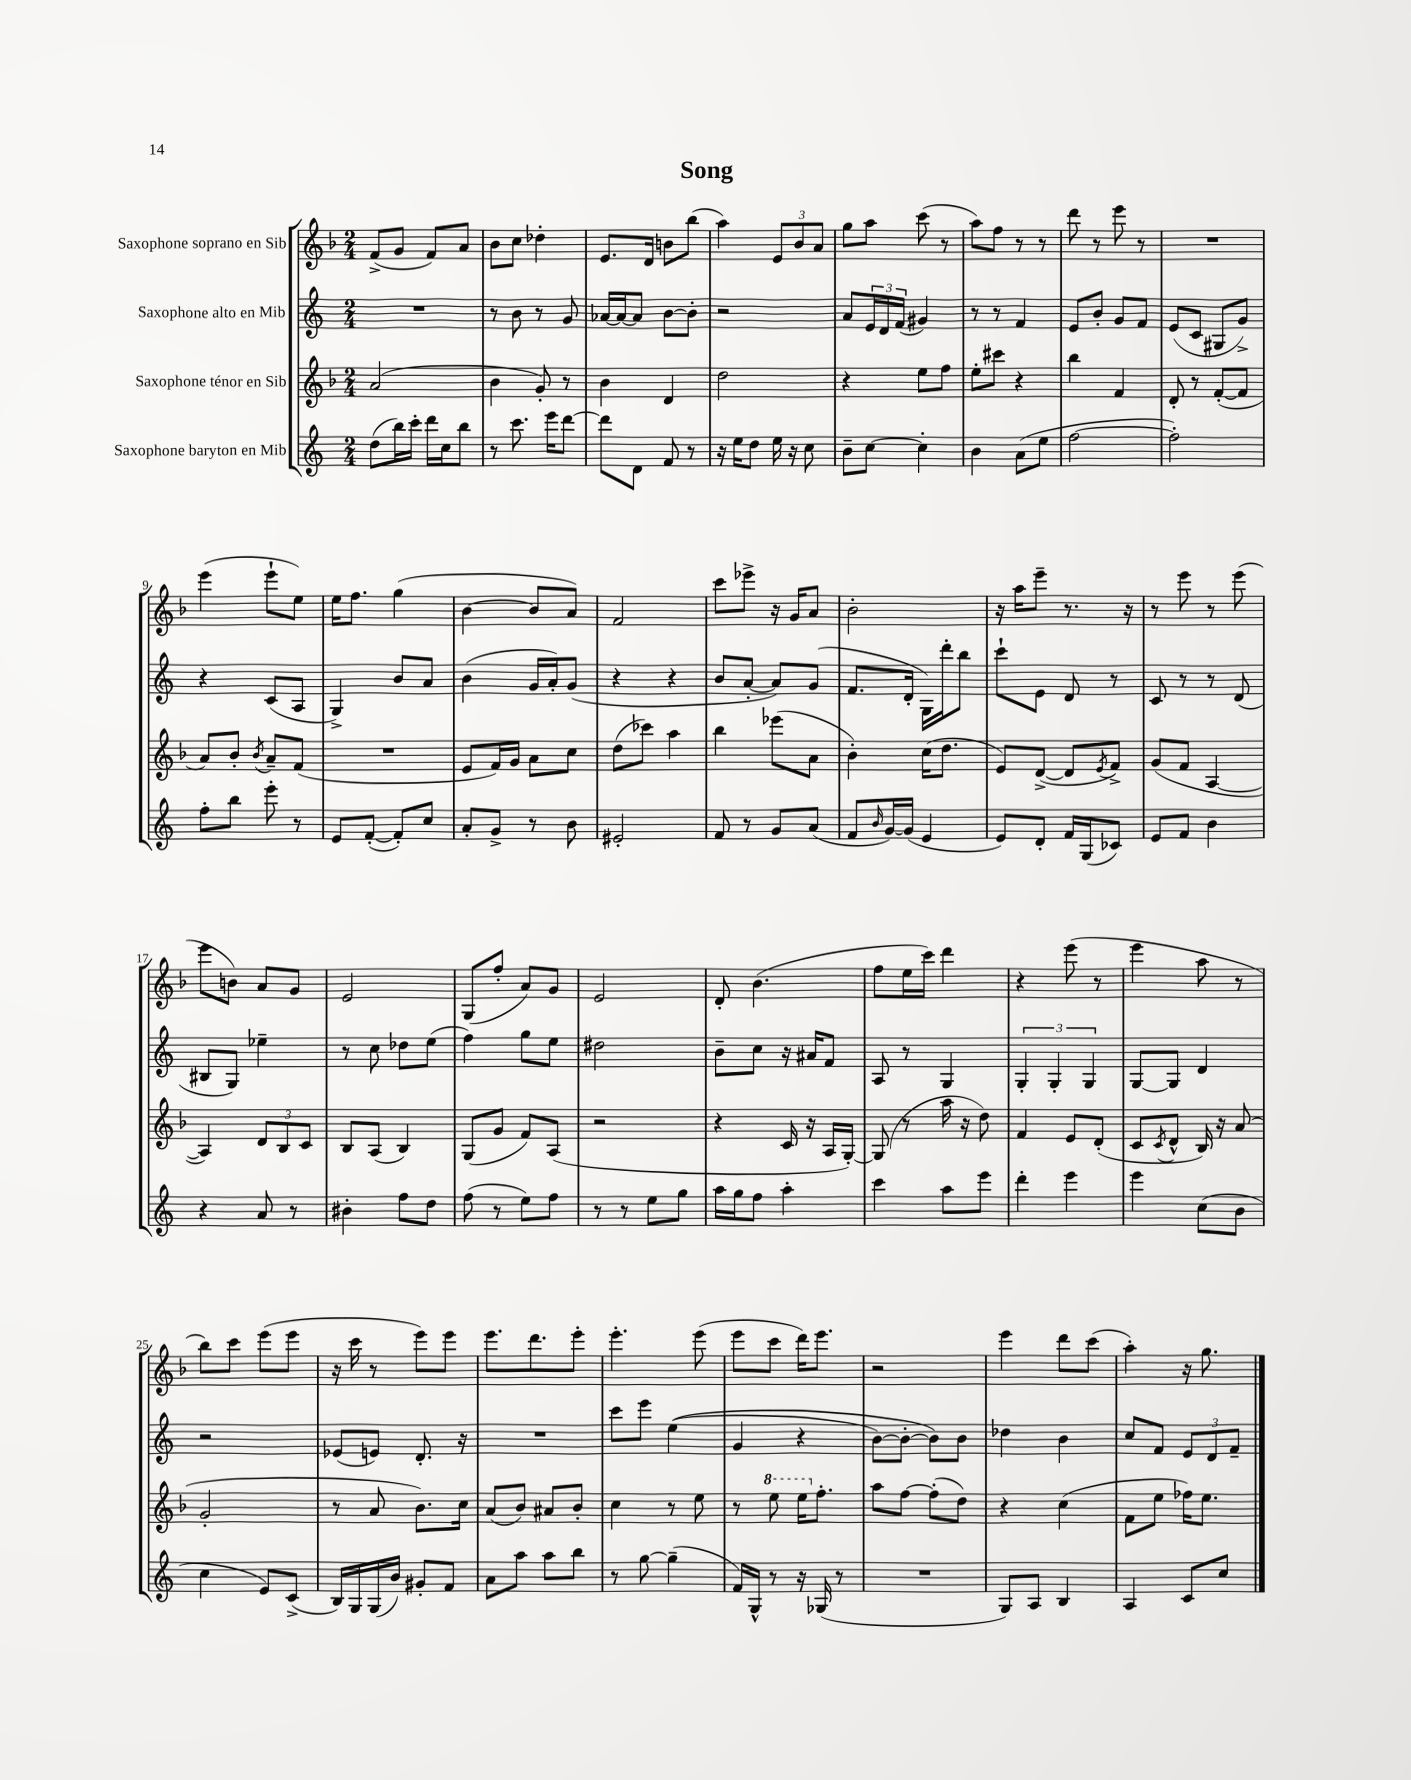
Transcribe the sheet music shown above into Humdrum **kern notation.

**kern	**kern	**kern	**kern
*staff4	*staff3	*staff2	*staff1
*clefG2	*clefG2	*clefG2	*clefG2
*k[]	*k[b-]	*k[]	*k[b-]
*M2/4	*M2/4	*M2/4	*M2/4
(8dd	(2a	2r	(8f^
16bb)	.	.	8g
16ccc'	.	.	.
16ddd	.	.	8f)
16cc	.	.	.
8bb	.	.	8a
=	=	=	=
8r	4b-	8r	8b-
8.ccc	.	8b	8cc
.	8g')	8r	4dd-'
16eee	.	.	.
[8ddd	8r	8g	.
=	=	=	=
8ddd]	4b-	[16a-	8.e
.	.	16a-_	.
8d	.	8a-]	.
.	.	.	16d
8f	4d	[8b	8b
8r	.	8b']	(8bb-
=	=	=	=
16r	2dd	2r	4aa)
16ee	.	.	.
8dd	.	.	.
16ee	.	.	12e
16r	.	.	.
.	.	.	12b-
8cc	.	.	.
.	.	.	12a
=	=	=	=
8b~	4r	8a	8gg
[8cc	.	24e	8aa
.	.	24d	.
.	.	(24f	.
4cc']	8ee	4g#)	(8ccc
.	8ff	.	8r
=	=	=	=
4b	8ee'	8r	8aa)
.	8ccc#	8r	8ff
(8a	4r	4f	8r
8ee	.	.	8r
=	=	=	=
[2ff	4bb-	8e	8ddd
.	.	8b'	8r
.	4f	8g	8eee
.	.	8f	8r
=	=	=	=
2ff'])	8d'	(8e	2r
.	8r	8c	.
.	([8f'	8G#	.
.	8f]	8g^)	.
=	=	=	=
8ff'	8a)	4r	(4eee
8bb	8b-'	.	.
.	8qb-	.	.
8eee'	8a~	(8c	8eee`
8r	(8f	8A	8ee)
=	=	=	=
8e	2r	4G^)	16ee
.	.	.	8.ff
([8f'	.	.	.
8f'])	.	8b	(4gg
8cc	.	8a	.
=	=	=	=
8a'	8e	(4b	[4b-
8g^	16f)	.	.
.	16g	.	.
8r	8a	16g	8b-]
.	.	16a')	.
8b	8cc	(8g	8a)
=	=	=	=
2e#'	(8dd	4r	2f
.	8ccc-)	.	.
.	4aa	4r	.
=	=	=	=
8f	4bb-	8b	8ccc
8r	.	[8a'	8eee-^
8g	(8eee-	8a])	16r
.	.	.	16g
(8a	8a	(8g	8a
=	=	=	=
8f	4b-')	8.f	2b-'
16qqb	.	.	.
[16g)	.	.	.
(16g]	.	16d'	.
4e	(16cc	16G)	.
.	8.dd	16ddd'	.
.	.	8bb	.
=	=	=	=
8e)	8e)	8ccc`	16r
.	.	.	16aa
8d'	([8d^	8e	8eee~
16f	8d]	8d	8.r
(16G	.	.	.
.	8qe	.	.
8c-)	8f^)	8r	.
.	.	.	16r
=	=	=	=
8e	(8g	8c	8r
8f	8f	8r	8eee
4b	[4A	8r	8r
.	.	(8d	(8eee
=	=	=	=
4r	4A])	8B#	8eee
.	.	8G)	8b)
8a	12d	4ee-~	8a
.	12B-	.	.
8r	.	.	8g
.	12c	.	.
=	=	=	=
4b#'	8B-	8r	2e
.	(8A	8cc	.
8ff	4B-)	8dd-	.
8dd	.	(8ee	.
=	=	=	=
(8ff	(8G	4ff)	(8G
8r	8g	.	8ff'
8ee)	8f)	8gg	8a)
8ff	(8A	8ee	8g
=	=	=	=
8r	2r	2dd#	2e
8r	.	.	.
8ee	.	.	.
8gg	.	.	.
=	=	=	=
16aa	4r	8b~	8d'
16gg	.	.	.
8ff	.	8cc	(4.b-
4aa'	16c	16r	.
.	16r	16a#	.
.	16A	8f	.
.	[16G')	.	.
=	=	=	=
4ccc	(8G]	8A	8ff
.	8r	8r	16ee
.	.	.	16ccc)
8aa	16aa	4G	4ddd
.	16r	.	.
8eee	8dd)	.	.
=	=	=	=
4ddd'	4f	6G'	4r
.	.	6G'	.
4eee	8e	.	(8eee
.	.	6G	.
.	(8d'	.	8r
=	=	=	=
4eee	8c	[8G	4eee
.	8qc	.	.
.	8d^^	8G]	.
(8cc	16B-)	4d	8aa
.	16r	.	.
8b	(8a	.	8r
=	=	=	=
4cc	2g'	2r	8bb-)
.	.	.	8ccc
8e)	.	.	(8eee
(8c^	.	.	8eee
=	=	=	=
16B)	8r	(8e-	16r
16G	.	.	16ccc
(16G	8a	8e)	8r
16b)	.	.	.
8g#'	8.b-)	8.d'	8eee)
8f	.	.	8eee
.	16cc	16r	.
=	=	=	=
8a	(8a	2r	8.eee
8aa	8b-)	.	.
.	.	.	8.ddd
8aa	8a#	.	.
8bb	8b-'	.	8eee'
=	=	=	=
8r	4cc	8ccc	4.eee'
[8gg	.	8eee	.
(4gg~]	8r	&((4ee	.
.	8ee	.	(8eee
=	=	=	=
16f)	8r	4g	8eee
16G^^	.	.	.
8r	8eee	.	8ccc
16r	16eee	4r	16ddd)
(16G-	8.ff'	.	8.eee
8r	.	.	.
=	=	=	=
2r	8aa	[8b)	2r
.	[8ff	8b'_	.
.	(8ff']	8b]&)	.
.	8dd)	8b	.
=	=	=	=
8G)	4r	4dd-	4eee
8A	.	.	.
4B	(4cc	4b	8ddd
.	.	.	(8ccc
=	=	=	=
4A	8f	8cc	4aa')
.	8ee	8f	.
8c	16ff-)	12e	16r
.	8.ee	.	8.gg
.	.	12d	.
8cc	.	.	.
.	.	12f~	.
==	==	==	==
*-	*-	*-	*-
